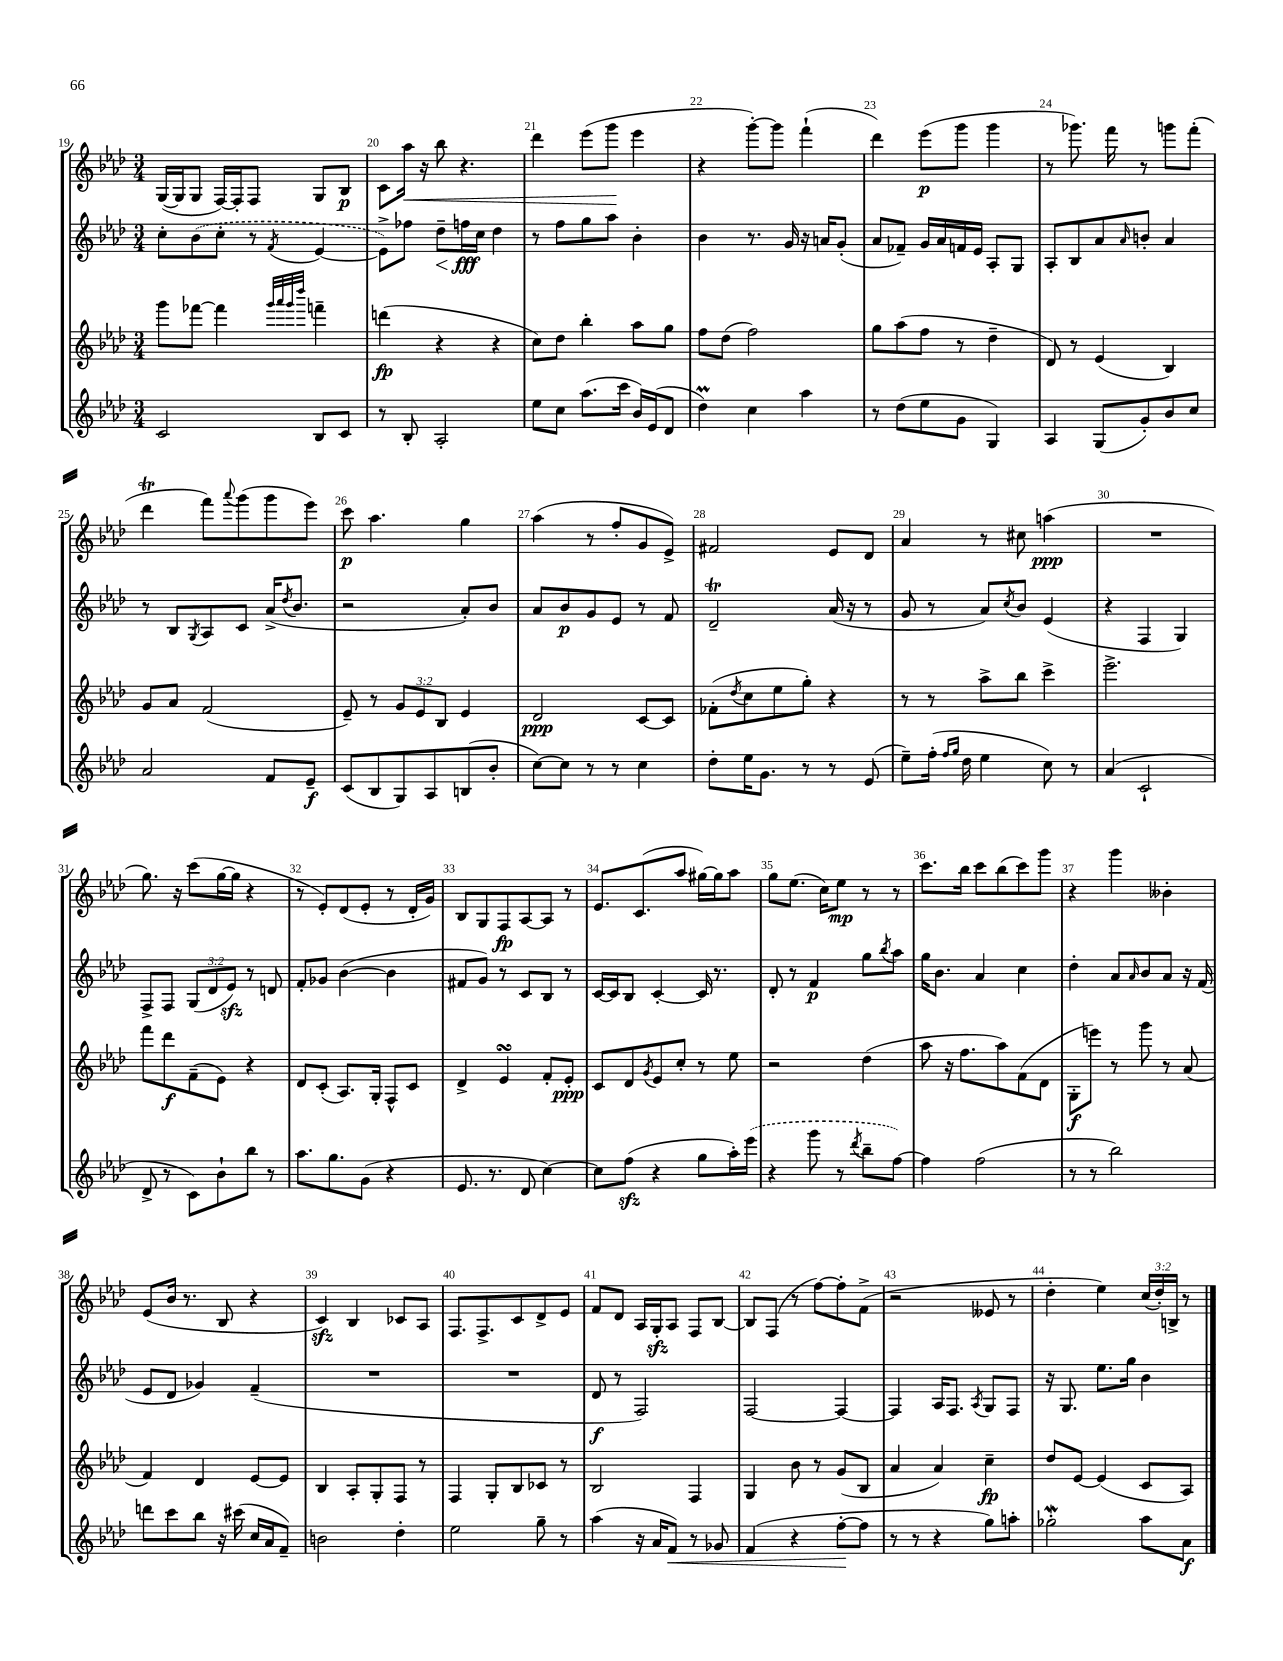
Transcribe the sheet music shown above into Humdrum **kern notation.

**kern	**kern	**kern	**kern
*staff4	*staff3	*staff2	*staff1
*clefG2	*clefG2	*clefG2	*clefG2
*k[b-e-a-d-]	*k[b-e-a-d-]	*k[b-e-a-d-]	*k[b-e-a-d-]
*M3/4	*M3/4	*M3/4	*M3/4
2c	8ggg	8cc'	([16G
.	.	.	16G]
.	[8fff-	(8b-	8G
.	4fff-]	8cc'	[16F)
.	.	.	16F']
.	.	8r	8F
.	32qqggg	.	.
.	32qqaaa-	.	.
.	32qqggg	.	.
.	32qqdddd-	8qf	.
8B-	4fff~	[4e-	8G
8c	.	.	8B-
=	=	=	=
8r	(4ddd	8e-^])	8c
8B-'	.	8ff-	16aa-
.	.	.	16r
2A-'	4r	8dd-~	8bb-
.	.	16ff	4.r
.	.	16cc	.
.	4r	4dd-	.
=	=	=	=
8ee-	8cc)	8r	4ddd-
8cc	8dd-	8ff	.
(8.aa-	4bb-'	8gg	(8eee-
.	.	8aa-	8ggg
16ccc	.	.	.
16b-)	8aa-	4b-'	4eee-
(16e-	.	.	.
8d-	8gg	.	.
=	=	=	=
4dd-)	8ff	4b-	4r
.	(8dd-	.	.
4cc	2ff)	8.r	[8ggg')
.	.	.	8ggg]
.	.	16g	.
4aa-	.	16r	(4fff`
.	.	16a	.
.	.	(8g'	.
=	=	=	=
8r	8gg	8a-	4ddd-)
(8dd-	(8aa-	8f-~)	.
8ee-	8ff	16g	(8eee-
.	.	16a-	.
8g	8r	16f	8ggg
.	.	16e-	.
4G)	4dd-~	8A-'	4ggg
.	.	8G	.
=	=	=	=
4A-	8d-)	8A-'	8r
.	8r	8B-	8.ggg-)
(8G	(4e-	8a-	.
.	.	.	16fff
.	.	16qqa-	.
8g')	.	8b'	8r
8b-	4B-)	4a-	8ggg
8cc	.	.	(8fff'
=	=	=	=
2a-	8g	8r	4ddd-
.	8a-	8B-	.
.	.	8qG	.
.	(2f	8A-	8fff)
.	.	.	8qqaaa-
.	.	8c	(8ggg
8f	.	(16a-^	8ggg
.	.	8qdd-	.
.	.	8.b-	.
8e-~	.	.	8eee-)
=	=	=	=
(8c	8e-~)	2r	8ccc
8B-	8r	.	4.aa-
8G)	12g	.	.
.	12e-	.	.
8A-	.	.	.
.	12B-	.	.
(8B	4e-	8a-')	4gg
8b-'	.	8b-	.
=	=	=	=
[8cc)	2d-	8a-	(4aa-
8cc]	.	8b-	.
8r	.	8g	8r
8r	.	8e-	8ff'
4cc	[8c	8r	8g
.	8c]	8f	8e-^)
=	=	=	=
8dd-'	(8f-'	2d-~	2f#
.	8qdd-	.	.
16ee-	8cc	.	.
8.g	.	.	.
.	8ee-	.	.
8r	8gg')	.	.
8r	4r	(16a-	8e-
.	.	16r	.
(8e-	.	8r	8d-
=	=	=	=
8ee-~)	8r	8g	4a-
(16ff'	8r	8r	.
16qqff	.	.	.
16qqgg	.	.	.
16dd-	.	.	.
4ee-	8aa-^	8a-)	8r
.	.	8qcc	.
.	8bb-	8b-	8cc#
8cc)	4ccc^	(4e-	(4aa
8r	.	.	.
=	=	=	=
(4a-	2.eee-^	4r	2.r
2c`	.	4F	.
.	.	4G)	.
=	=	=	=
8d-^	8fff	8F^	8.gg)
8r	8ddd-	8F	.
.	.	.	16r
8c)	(8f~	(12G	(8ccc
.	.	12d-	.
8b-`	8e-)	.	[16gg
.	.	12e-)	.
.	.	.	16gg]
8bb-	4r	8r	4r
8r	.	8d	.
=	=	=	=
8.aa-	8d-	8f'	8r
.	(8c'	8g-	8e-')
8.gg	.	.	.
.	8.A-)	([4b-	(8d-
(8g	.	.	8e-'
.	16G'	.	.
4r	8F^^	4b-]	8r
.	8c	.	16d-'
.	.	.	16g)
=	=	=	=
8.e-	4d-^	8f#	8B-
.	.	8g)	8G
8.r	.	.	.
.	4e-	8r	8F
8d-	.	8c	[8A-
[4cc)	8f'	8B-	8A-]
.	8e-'	8r	8r
=	=	=	=
8cc]	8c	[16c	8.e-
.	.	16c]	.
(8ff	8d-	8B-	.
.	.	.	(8.c
.	8qg	.	.
4r	8e-	[4c'	.
.	8cc'	.	8aa-
8gg	8r	16c]	[16gg#)
.	.	8.r	16gg#]
16aa-')	8ee-	.	8aa-
(16eee-	.	.	.
=	=	=	=
4r	2r	8d-'	8gg
.	.	8r	(8.ee-
8ggg	.	4f	.
.	.	.	16cc)
8r	.	.	8ee-
8qddd-	.	.	.
8bb-~	(4dd-	8gg	8r
.	.	8qbb-	.
[8ff)	.	8aa-	8r
=	=	=	=
4ff]	8aa-	16gg	8.ccc
.	.	8.b-	.
.	16r	.	.
.	8.ff	.	16bb-
(2ff	.	4a-	8ccc
.	8aa-)	.	(8bb-
.	(8f	4cc	8ccc)
.	8d-	.	8ggg
=	=	=	=
8r	8G'	4dd-'	4r
8r	8eee)	.	.
2bb-)	8r	8a-	4ggg
.	.	16qqa-	.
.	8ggg	8b-	.
.	8r	8a-	4b--'
.	(8a-	16r	.
.	.	(16f	.
=	=	=	=
8ddd	4f)	8e-	(8e-
8ccc	.	8d-	16b-
.	.	.	8.r
8bb-	4d-	4g-)	.
16r	.	.	8B-
(16ccc#	.	.	.
16cc	[8e-	(4f~	4r
16a-	.	.	.
8f~)	8e-]	.	.
=	=	=	=
2b	4B-	2.r	4c)
.	8A-'	.	4B-
.	8G'	.	.
4dd-'	8F	.	8c-
.	8r	.	8A-
=	=	=	=
2ee-	4F	2.r	8.F
.	.	.	8.F^
.	8G'	.	.
.	8B-	.	8c
8gg~	8c-	.	8d-^
8r	8r	.	8e-
=	=	=	=
(4aa-	2B-	8d-	8f
.	.	8r	8d-
16r	.	2F)	16A-
16a-	.	.	16G'
8f)	.	.	8A-
8r	4F	.	8F
8g-	.	.	[8B-
=	=	=	=
(4f	4G	[2F	8B-]
.	.	.	(8F
4r	8b-	.	8r
.	8r	.	[8ff)
[8ff'	(8g	4F_	8ff']
8ff]	8B-	.	(8f^
=	=	=	=
8r	4a-	4F]	2r
8r	.	.	.
4r	4a-)	16A-	.
.	.	8.F	.
.	.	8qA-	.
8gg)	4cc~	8G	8e--
8aa'	.	8F	8r
=	=	=	=
2gg-'	8dd-	16r	4dd-'
.	.	8.G	.
.	[8e-	.	.
.	(4e-]	8.ee-	4ee-)
.	.	16gg	.
8aa-	8c	4b-	(24cc
.	.	.	24dd-')
.	.	.	24B^
8a-	8A-)	.	8r
==	==	==	==
*-	*-	*-	*-
